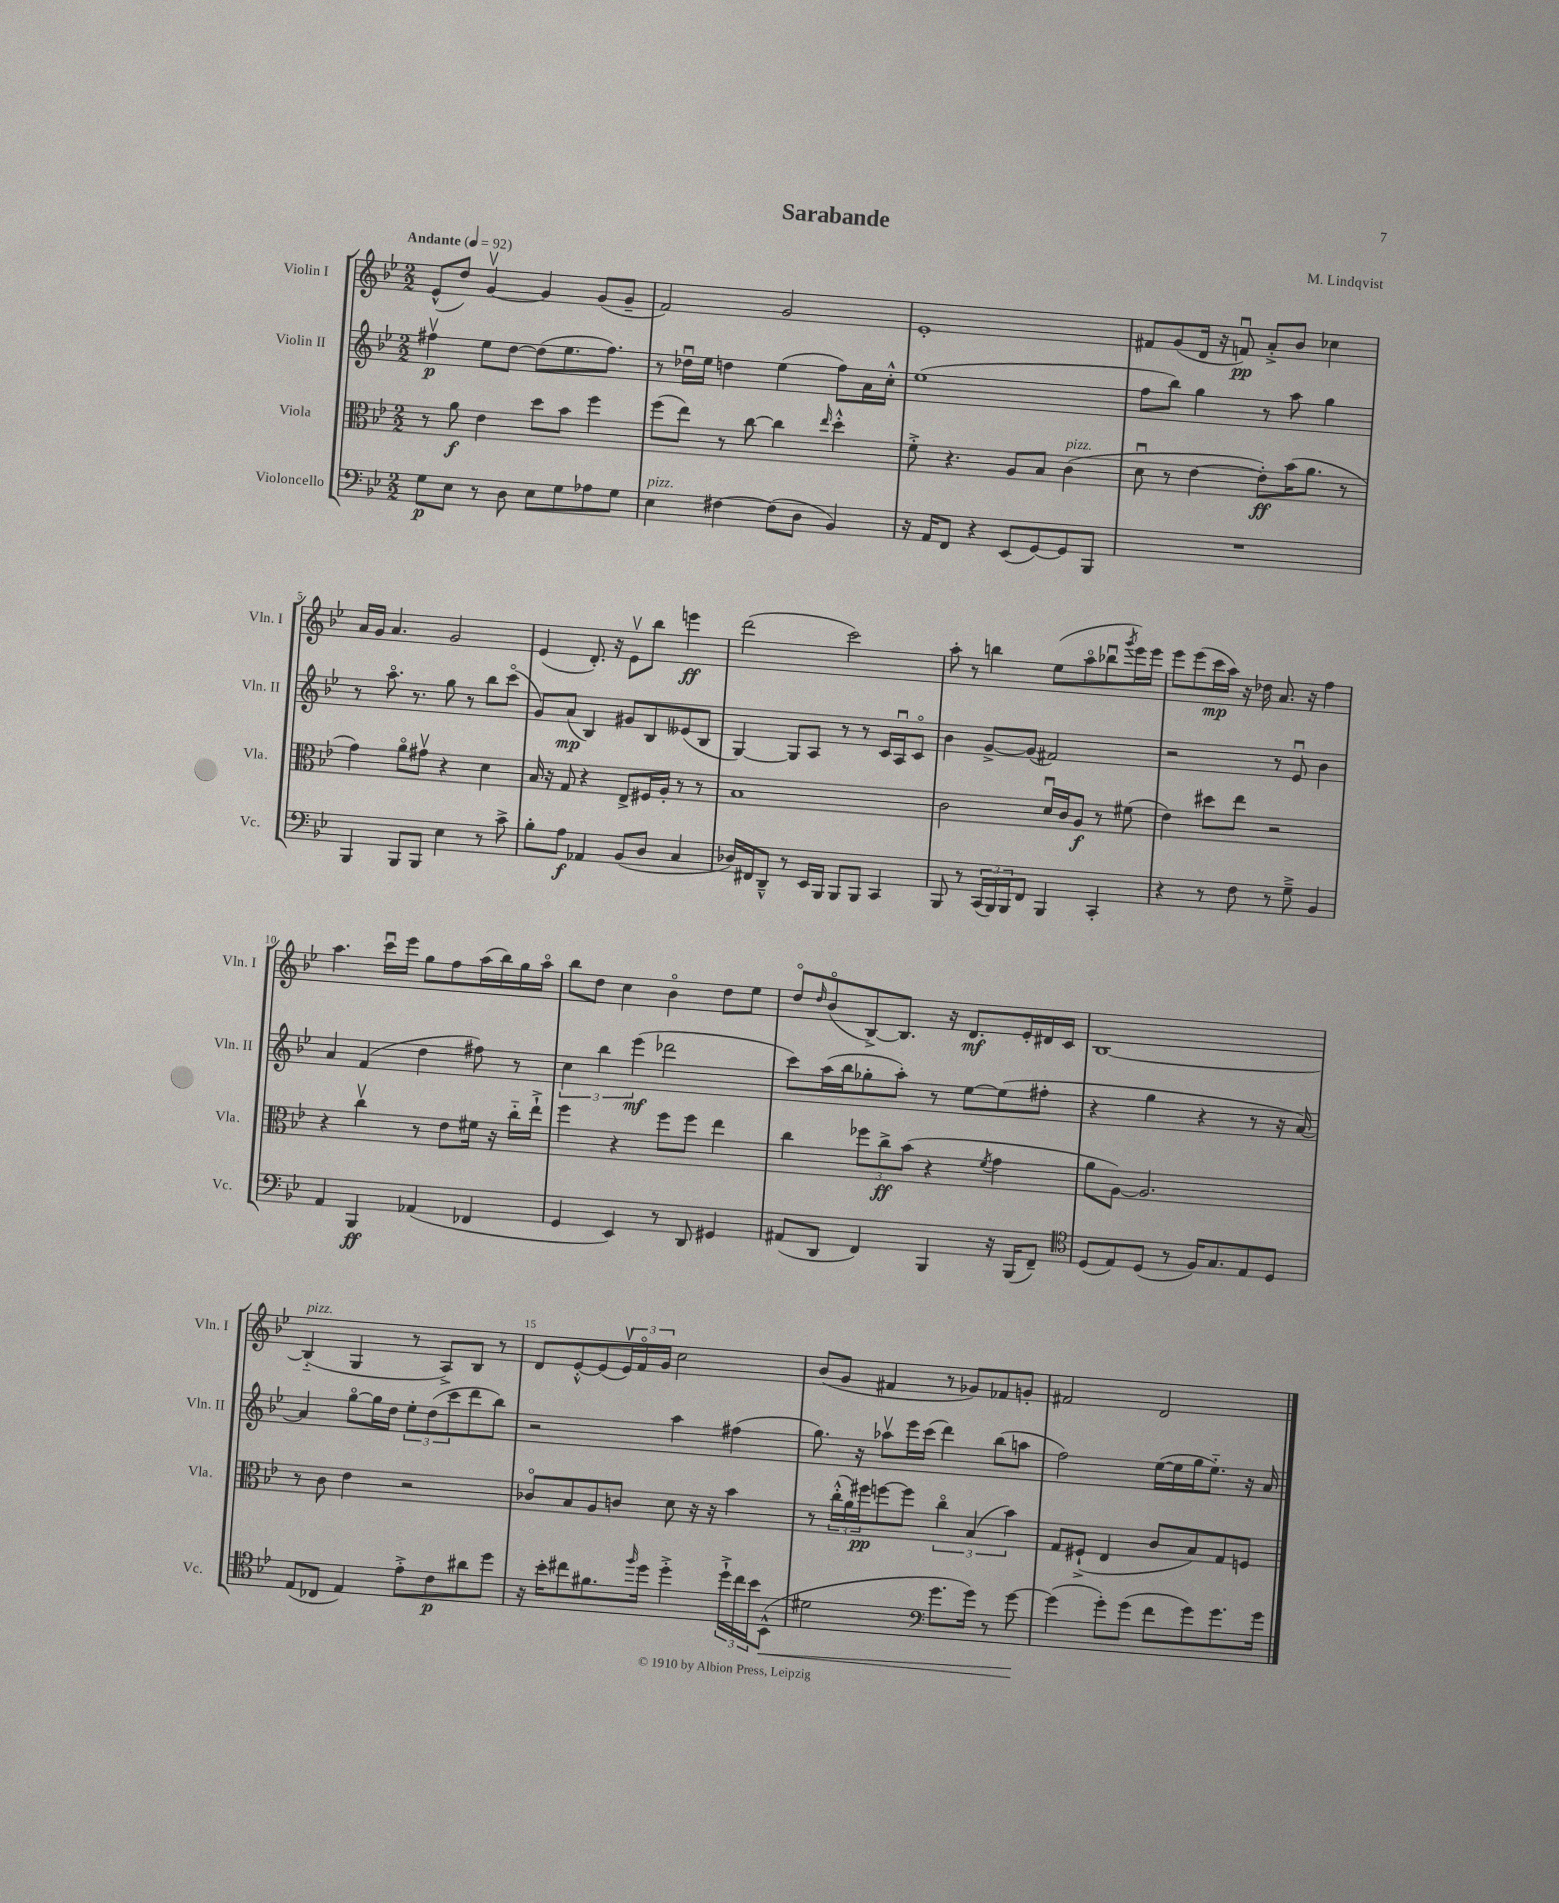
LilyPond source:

\header { title = "Sarabande" composer = "M. Lindqvist" }
<<
\new StaffGroup <<
\new Staff = "s0" \with { instrumentName = "Violin I" shortInstrumentName = "Vln. I" } {
    \clef treble \key bes \major \numericTimeSignature \time 2/2 \tempo "Andante" 4 = 92
    ees'8-^( d''8) g'4~\upbow g'4 g'8( g'8-- |
    f'2) g'2 |
    ees'1-. |
    fis'8 g'8( d'16 r16 f'8\downbow\pp) a'8-.-> bes'8 ces''4 |
    a'16 g'16 a'4. g'2 |
    ees'4( d'8.-.) r16 ees'8\upbow bes''8 e'''4\ff |
    d'''2( c'''2) |
    a''8-. r8 b''4 ees''8( a''8\flageolet bes''8\downbow \acciaccatura { g'''8 } ees'''16) ees'''16 |
    ees'''8 ees'''8( c'''16\mp a''16) r16 des''16 a'8. r16 f''4 |
    a''4. c'''16\downbow ees'''16 g''8 f''8 a''16( bes''16) g''16 a''16\flageolet |
    bes''8 d''8 c''4 bes'4\flageolet d''8 ees''8 |
    d''8\flageolet \grace { d''16 } bes'8\flageolet( bes8~->) bes8. r16 d'8.\mf ees'16-. dis'16 c'16 |
    bes1~ |
    bes4-_^\markup { \italic "pizz." }( g4 r8 a8->) bes8 r8 |
    d'8 ees'8~-.-^ ees'8( \tuplet 3/2 { ees'16\upbow) f'16\flageolet g'16 } c''2 |
    bes'8( g'8 fis'4 r8 ges'8) fes'8 g'8-. |
    fis'2 d'2 \bar "|." |
}
\new Staff = "s1" \with { instrumentName = "Violin II" shortInstrumentName = "Vln. II" } {
    \clef treble \key bes \major \numericTimeSignature \time 2/2
    fis''4\upbow\p ees''8 d''8~ d''8( ees''8. fis''8.) |
    r8 des''16\downbow ees''16 d''4 ees''4( f''8) a'16 c''16-.-^ |
    ees''1( |
    f''8 bes''8) g''4 r8 a''8 g''4 |
    r8 a''8.\flageolet r8. g''8 r8 bes''8 c'''8\flageolet( |
    g'8) a'8\mp( bes4) gis'8 bes8 eeses'8( bes8 |
    g4~) g8 a8 r8 r8 c'16 a16\downbow c'8\flageolet |
    bes'4 g'8~-> g'8( fis'2) |
    r2 r8 ees'8\downbow bes'4 |
    a'4 f'4( d''4 fis''8) r8 |
    \tuplet 3/2 { c''4 bes''4 ees'''4\mf( } des'''2 |
    c'''8) a''16( bes''16 ges''8-. a''8-.) r8 ees''8~ ees''8( fis''8-. |
    r4 g''4 r4 r8 r16 a'16~) |
    a'4 g''8~\flageolet g''16 d''16 \tuplet 3/2 { ees''8-. d''8( c'''8 } d'''8 bes''8) |
    r2 a''4 fis''4( |
    g''8.) r16 aes''8\upbow ees'''16 c'''16( d'''4) bes''8( a''8 |
    f''2) ees''16~( ees''16 g''16 ees''8.-_) r16 a'16 \bar "|." |
}
\new Staff = "s2" \with { instrumentName = "Viola" shortInstrumentName = "Vla." } {
    \clef alto \key bes \major \numericTimeSignature \time 2/2
    r8 a'8\f ees'4 d''8 bes'8 f''4 |
    f''8( ees''8) r8 c''8~ c''4 \grace { ees''16 } d''4-.-^ |
    f'8-.-> r4. a8 bes8 c'4^\markup { \italic "pizz." }( |
    d'8\downbow r8 ees'4~ ees'8-.\ff) bes'16( a'8. r8 |
    g'4) a'8\flageolet gis'8\upbow r4 d'4 |
    bes16 r16 g8 r4 ees8-> fis16 a16-. r8 r8 |
    bes1 |
    c'2 d'16\downbow c'16 a8\f r8 fis'8( |
    ees'4) dis''8 ees''8 r2 |
    r4 c''4\upbow r8 ees'8 fis'16 r16 c''16-_ ees''16-!-> |
    f''4 r4 f''8 f''8 ees''4 |
    c''4 \tuplet 3/2 { fes''8 c''8->\ff bes'8( } r4 \acciaccatura { f'8 } g'4 |
    a'8 a8~) a2. |
    r8 c'8 ees'4 r2 |
    ces'8\flageolet bes8 a8 c'8 d'8 r16 r16 bes'4 |
    r8 \tuplet 3/2 { c''16-.-^( a'16) fis''16\pp } f''8~ f''8 \tuplet 3/2 { c''4\flageolet bes4( bes'4) } |
    g8 fis8-!->( ees4 c'8 bes8) g8 f8 \bar "|." |
}
\new Staff = "s3" \with { instrumentName = "Violoncello" shortInstrumentName = "Vc." } {
    \clef bass \key bes \major \numericTimeSignature \time 2/2
    g8\p ees8 r8 d8 ees8 g8 aes8 g8 |
    ees4^\markup { \italic "pizz." } fis4~ fis8( d8 bes,4) |
    r16 a,16 f,8 r4 ees,8( g,8~) g,8 bes,,8 |
    R1 |
    bes,,4 bes,,8 bes,,8 ees4 r8 c'8-> |
    bes8-. a8\f aes,4 bes,8( d8 c4 |
    des16) fis,16 d,8---^ r8 ees,16 bes,,16 bes,,8 bes,,8 c,4 |
    bes,,8 r8 \tuplet 3/2 { c,16( bes,,16) bes,,16 } f,8 bes,,4 c,4-. |
    r4 r8 f8 r8 g8---> bes,4 |
    a,4 bes,,4\ff aes,4( fes,4 |
    g,4 ees,4) r8 d,8 gis,4 |
    ais,8( d,8 f,4) bes,,4 r16 bes,,16( f,8--) |
    \clef tenor d8( ees8) d8( r8 f16) g8. ees8 d8 |
    ees8( ces8 ees4) ees'8-.-> c'8\p ais'8 d''8 |
    r16 bes'16-. cis''8 fis'8. \grace { f''16 } d''16 d''4-.-> \tuplet 3/2 { d''16-!-> cis''16 bes'16 } bes,8-^\<( |
    dis'2 \clef bass g'8. g'16) r8 g'8~\! |
    g'4( g'8-.) g'8( f'8 g'8) g'8. g'16 \bar "|." |
}
>>
>>
\layout { \context { \Score \override BarNumber.break-visibility = ##(#f #t #t) barNumberVisibility = #(every-nth-bar-number-visible 5) } }
